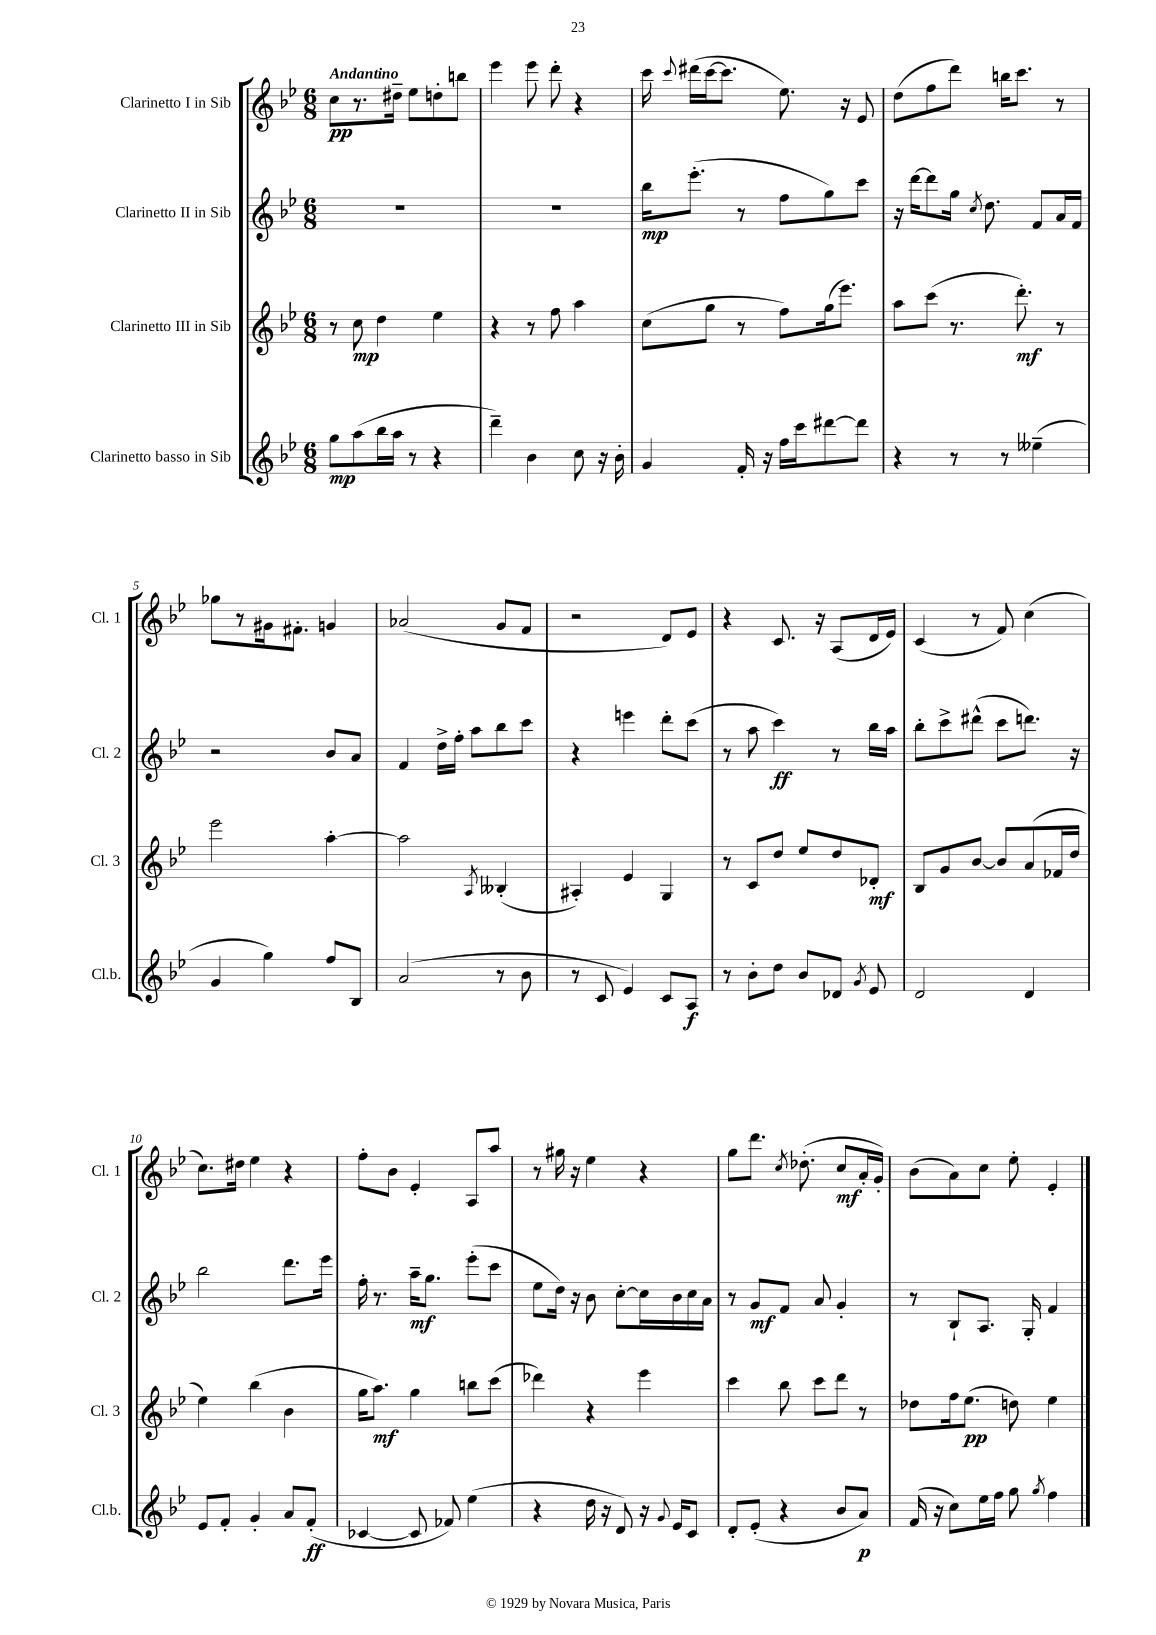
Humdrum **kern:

**kern	**dynam	**kern	**dynam	**kern	**dynam	**kern	**dynam
*part4	*part4	*part3	*part3	*part2	*part2	*part1	*part1
*staff4	*staff4	*staff3	*staff3	*staff2	*staff2	*staff1	*staff1
*I"Clarinetto basso in Sib	*	*I"Clarinetto III in Sib	*	*I"Clarinetto II in Sib	*	*I"Clarinetto I in Sib	*
*I'Cl.b.	*	*I'Cl. 3	*	*I'Cl. 2	*	*I'Cl. 1	*
*clefG2	*	*clefG2	*	*clefG2	*	*clefG2	*
*k[b-e-]	*	*k[b-e-]	*	*k[b-e-]	*	*k[b-e-]	*
*M6/8	*	*M6/8	*	*M6/8	*	*M6/8	*
=1	=1	=1	=1	=1	=1	=1	=1
!	!	!	!	!	!	!LO:TX:a:B:t=Andantino	!
8gg\L	mp	8r	.	2.r	.	8cc\L	pp
(8aa\	.	8cc\	mp	.	.	8.r	.
16bb-\L	.	4dd\	.	.	.	.	.
16aa\JJ	.	.	.	.	.	16dd#X~\Jk	.
8r	.	.	.	.	.	8ee-\L	.
4r	.	4ee-\	.	.	.	8ddn'\	.
.	.	.	.	.	.	8bbn\J	.
=2	=2	=2	=2	=2	=2	=2	=2
4ddd~\)	.	4r	.	2.r	.	4eee-\	.
4b-\	.	8r	.	.	.	8eee-\	.
.	.	8ff\	.	.	.	8ddd'\	.
8cc\	.	4aa\	.	.	.	4r	.
16r	.	.	.	.	.	.	.
16b-'\	.	.	.	.	.	.	.
=3	=3	=3	=3	=3	=3	=3	=3
4g/	.	(8cc\L	.	16bb-\KL	mp	16ccc\	.
.	.	.	.	.	.	8qqccc/	.
.	.	.	.	(8.eee-'\J	.	(16ddd#X\LL	.
.	.	8gg\J	.	.	.	[16ccc\J	.
.	.	.	.	.	.	8.ccc\J]	.
16f'/	.	8r	.	8r	.	.	.
16r	.	.	.	.	.	.	.
16ff\LL	.	8ff\L)	.	8ff\L	.	8.ee-\)	.
16ccc\J	.	.	.	.	.	.	.
[8ddd#X\	.	(16gg\k	.	8gg\)	.	.	.
.	.	8.eee-\J)	.	.	.	16r	.
8ddd#\J]	.	.	.	8ccc\J	.	8e-/	.
=4	=4	=4	=4	=4	=4	=4	=4
4r	.	8aa\L	.	16r	.	(8dd\L	.
.	.	.	.	[16ddd\KL	.	.	.
.	.	(8ccc\J	.	8ddd\]	.	8ff\	.
8r	.	8.r	.	16gg\Jk	.	8ddd\J)	.
.	.	.	.	8qcc/	.	.	.
.	.	.	.	8.dd\	.	.	.
8r	.	.	.	.	.	16bbn\KL	.
.	.	8.ddd'\)	mf	.	.	8.ccc\J	.
(4ee--X~\	.	.	.	8f/L	.	.	.
.	.	8r	.	16a/L	.	8r	.
.	.	.	.	16f/JJ	.	.	.
!!LO:LB:g=z
=5	=5	=5	=5	=5	=5	=5	=5
4g/	.	2eee-\	.	2r	.	8gg-X\L	.
.	.	.	.	.	.	8r	.
4gg\)	.	.	.	.	.	16g#X\k	.
.	.	.	.	.	.	8.f#X'\J	.
8ff/L	.	[4aa'\	.	8b-/L	.	4gn/	.
8B-/J	.	.	.	8a/J	.	.	.
=6	=6	=6	=6	=6	=6	=6	=6
(2a/	.	2aa\]	.	4f/	.	(2a-X/	.
.	.	.	.	16dd^\LL	.	.	.
.	.	.	.	16ff'\JJ	.	.	.
.	.	.	.	8aa\L	.	.	.
.	.	8qA/	.	.	.	.	.
8r	.	(4B--X'/	.	8bb-\	.	8g/L	.
8b-\	.	.	.	8ccc\J	.	8f/J	.
=7	=7	=7	=7	=7	=7	=7	=7
8r	.	4A#X'/)	.	4r	.	2r	.
8c/	.	.	.	.	.	.	.
4e-/)	.	4e-/	.	4eeen\	.	.	.
8c/L	.	4G/	.	8ddd'\L	.	8d/L)	.
8A/J	f	.	.	(8ccc\J	.	8e-/J	.
=8	=8	=8	=8	=8	=8	=8	=8
8r	.	8r	.	8r	.	4r	.
8b-'\L	.	8c/L	.	8aa\	.	.	.
8dd\J	.	8dd/J	.	4ccc\)	ff	8.c/	.
8b-/L	.	8ee-/L	.	.	.	.	.
.	.	.	.	.	.	16r	.
8d-X/J	.	8dd/	.	8r	.	(8A/L	.
8qg/	.	.	.	.	.	.	.
8e-/	.	8d-X'/J	mf	16bb-\LL	.	16d/L	.
.	.	.	.	16aa\JJ	.	16e-/JJ)	.
=9	=9	=9	=9	=9	=9	=9	=9
2d/	.	8B-/L	.	8bb-'\L	.	(4c/	.
.	.	8g/	.	8ccc^\	.	.	.
.	.	[8b-/J	.	(8ddd#X^^\J	.	8r	.
.	.	8b-/L]	.	8ccc\L	.	8f/)	.
4d/	.	(8a/	.	8.dddn\J)	.	(4cc\	.
.	.	16f-X/L	.	.	.	.	.
.	.	16dd/JJ	.	16r	.	.	.
!!LO:LB:g=z
=10	=10	=10	=10	=10	=10	=10	=10
8e-/L	.	4ee-\)	.	2bb-\	.	8.cc\L)	.
8f'/J	.	.	.	.	.	.	.
.	.	.	.	.	.	16dd#X\Jk	.
4g'/	.	(4bb-\	.	.	.	4ee-\	.
8a/L	.	4b-\	.	8.ddd\L	.	4r	.
(8f'/J	ff	.	.	.	.	.	.
.	.	.	.	16eee-\Jk	.	.	.
=11	=11	=11	=11	=11	=11	=11	=11
[4c-X/	.	16gg\KL	.	16ff'\	.	8ff'\L	.
.	.	8.aa\J)	mf	8.r	.	.	.
.	.	.	.	.	.	8b-\J	.
8c-/]	.	4gg\	.	16aa~\KL	mf	4e-'/	.
.	.	.	.	8.gg\J	.	.	.
8f-X/)	.	.	.	.	.	.	.
(4ee-\	.	8bbn\L	.	(8eee-'\L	.	8A/L	.
.	.	(8ccc\J	.	8ccc\J	.	8aa/J	.
=12	=12	=12	=12	=12	=12	=12	=12
4r	.	4ddd-X\)	.	8ee-\L	.	8r	.
.	.	.	.	16dd\Jk)	.	16gg#X\	.
.	.	.	.	16r	.	16r	.
16dd\	.	4r	.	8b-\	.	4ee-\	.
16r	.	.	.	.	.	.	.
8d/)	.	.	.	[8cc'\L	.	.	.
16r	.	4eee-\	.	16cc\L]	.	4r	.
8qqg/	.	.	.	.	.	.	.
16e-/KL	.	.	.	16b-\	.	.	.
8c/J	.	.	.	16cc\	.	.	.
.	.	.	.	16a\JJ	.	.	.
=13	=13	=13	=13	=13	=13	=13	=13
8d'/L	.	4ccc\	.	8r	.	8gg\L	.
(8e-'/J	.	.	.	8g/L	mf	8.ddd\J	.
4r	.	8bb-\	.	8f/J	.	.	.
.	.	.	.	.	.	8qcc/	.
.	.	.	.	.	.	(8.dd-X'\	.
.	.	8ccc\L	.	8a/	.	.	.
8b-/L	.	8ddd\J	.	4g'/	.	8cc/L	mf
8a/J)	p	8r	.	.	.	16a'/L	.
.	.	.	.	.	.	16g'/JJ)	.
=14	=14	=14	=14	=14	=14	=14	=14
(16f/	.	8dd-X\L	.	8r	.	(8b-\L	.
16r	.	.	.	.	.	.	.
8cc\L)	.	16ff\k	.	8B-`/L	.	8a\)	.
.	.	(8.ee-\J	pp	.	.	.	.
16ee-\L	.	.	.	8.A/J	.	8cc\J	.
16ff\JJ	.	.	.	.	.	.	.
8gg\	.	8ddn\)	.	.	.	8ee-'\	.
.	.	.	.	16G'/	.	.	.
8qgg/	.	.	.	.	.	.	.
4ff\	.	4ee-\	.	4f/	.	4e-'/	.
==	==	==	==	==	==	==	==
*-	*-	*-	*-	*-	*-	*-	*-
